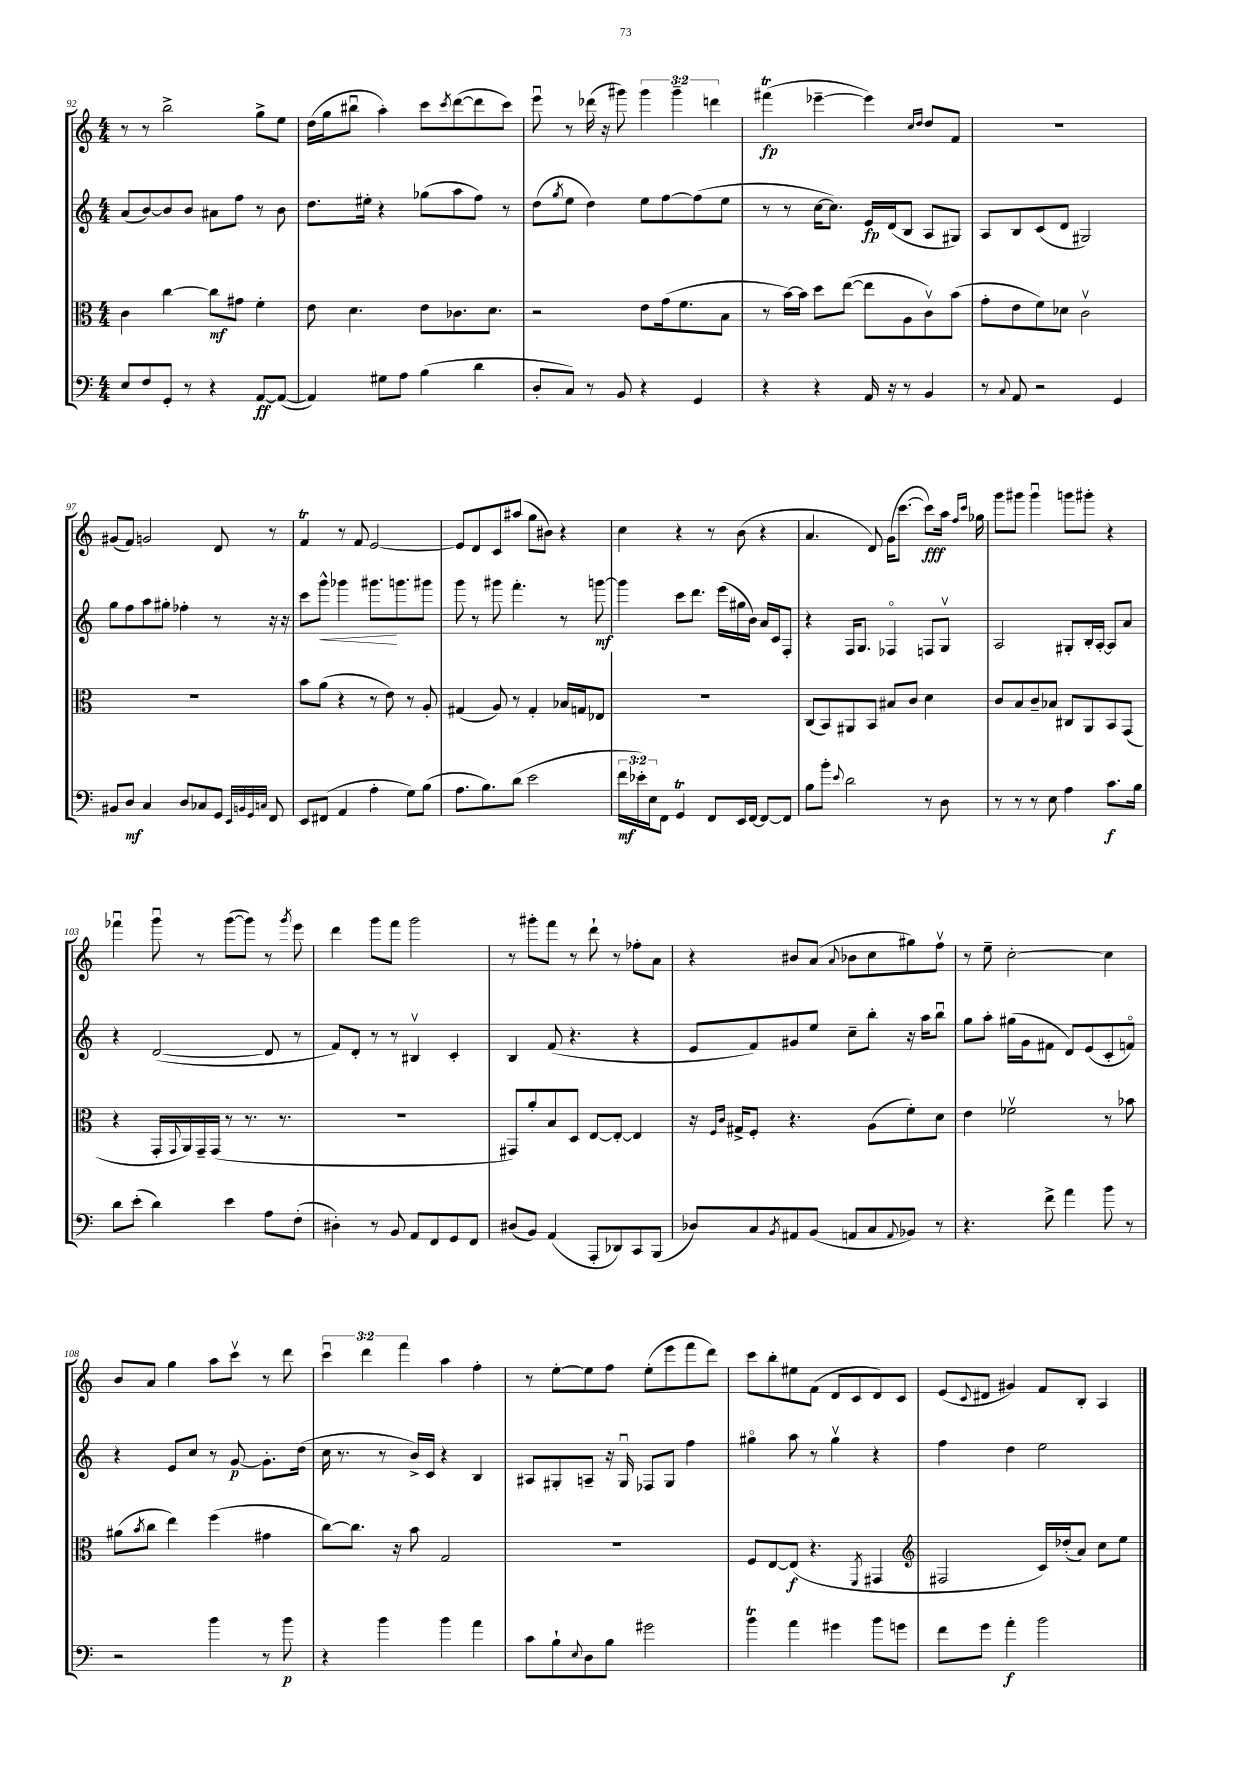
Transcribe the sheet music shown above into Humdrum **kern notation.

**kern	**kern	**kern	**kern
*staff4	*staff3	*staff2	*staff1
*clefF4	*clefC3	*clefG2	*clefG2
*k[]	*k[]	*k[]	*k[]
*M4/4	*M4/4	*M4/4	*M4/4
8E/L	4c\	(8a/L	8r
8F/	.	[8b/)	8r
8GG'/J	[4cc\	8b/]	2bb^\
8r	.	8b/J	.
4r	8cc\]L	8a#\L	.
.	8g#\J	8ff\J	.
[8AA/L	4f'\	8r	8gg^\L
(8AA/_J	.	8b\	8ee\J
=	=	=	=
4AA/])	8e\	8.dd\L	(16dd\LL
.	.	.	16gg\J
.	4.d\	.	8bb#u\J
.	.	16ee#'\Jk	.
8G#\L	.	4r	4aa'\)
8A\J	.	.	.
(4B\	8e\L	(8gg-\L	8ccc\L
.	.	.	8qccc/
.	8.c-\	8aa\	([8ddd\
4d\	.	8ff\J)	8ddd\]
.	8.d\J	.	.
.	.	8r	8ccc\J)
=	=	=	=
8D'/L	2r	(8dd\L	8eeeu\
.	.	8qgg/	.
8C/J)	.	8ee\J	8r
8r	.	4dd\)	(16ddd-\
.	.	.	16r
8BB/	.	.	8ggg#\)
4r	8e\L	8ee\L	6ggg#\
.	(16g\k	[8ff\	.
.	.	.	6ggg#~\
.	8.f\	.	.
4GG/	.	(8ff\]	.
.	.	.	6ddd\
.	8B\J	8ee\J	.
=	=	=	=
4r	8r	8r	(4fff#\
.	[16b\LL)	8r	.
.	16b\]JJ	.	.
4r	8dd\L	[16cc\LK	[4eee-~\
.	.	8.cc\]J)	.
.	([8ee\J	.	.
16AA/	8ee\]L	16e/LL	4eee-\])
16r	.	(16d/J	.
8r	8A\	8B/J	.
.	.	.	16qqcc/LL
.	.	.	16qqdd/JJ
4BB/	8cv\)	8A/L	8dd/L
.	(8b\J	8G#/J)	8f/J
=	=	=	=
8r	8g'\L	8A/L	1r
8qqC/	.	.	.
8AA/	8e\	8B/	.
2r	8f\)	(8c/	.
.	8d-\J	8d/J	.
.	2cv\	2G#/)	.
4GG/	.	.	.
=	=	=	=
8BB#/L	1r	8gg\L	(8g#/L
8D/J	.	8ff\	8f/J)
4C/	.	8aa\	2g/
.	.	8gg#'\J	.
8D/L	.	4ff-'\	.
8C-/	.	.	.
8GG/J	.	8r	8d/
32qqEE/LLL	.	.	.
32qqBB/	.	.	.
32qqGG/	.	.	.
32qqC/JJJ	.	.	.
8FF/	.	16r	8r
.	.	16r	.
=	=	=	=
8EE/L	8b\L	8ccc\L	4f/
(8FF#/J	(8a\J	8ggg^^\J	.
4AA/	4r	4ggg-\	8r
.	.	.	8f/
4A'\	8r	8.ggg#\L	[2e/
.	8e\)	.	.
.	.	8.ggg\	.
8G\L)	8r	.	.
(8B\J	8A'/	8ggg#\J	.
=	=	=	=
8.A\L	(4G#/	8ggg\	8e/]L
.	.	8r	8d/
8.B\)	.	.	.
.	8A/)	8ggg#\	8c/
(8d\J	8r	4.fff'\	(8aa#/J
2e\	4G#'/	.	8gg\L
.	.	.	8b#\J)
.	16B-/LL	8r	4r
.	16G/J	.	.
.	8E-/J	[8ggg\	.
=	=	=	=
24f\LL	1r	4ggg\]	4cc\
24e-'\)	.	.	.
24E\J	.	.	.
8FF\J	.	.	.
4GG/	.	8ccc\L	4r
.	.	8.ddd\J	.
8FF/L	.	.	8r
.	.	(16eee\LL	.
16EE/L	.	16gg#\	(8b\
[16FF/JJ	.	16b\JJ)	.
8FF/_L	.	16a/LL	4r
.	.	16c/J	.
8FF/]J	.	8F'/J	.
=	=	=	=
8B\L	(8C/L	4r	4.a/
8b'\J	8BB/)	.	.
8qqe/	.	.	.
2d\	8AA#/	16F/LK	.
.	.	8.G/J	.
.	8BB/J	.	8d/)
.	8B#/L	4F-o/	(16g\LK
.	.	.	[8.ccc\J
.	8c/J	.	.
8r	4d\	8F/L	8ccc\]L)
8D\	.	8Gv/J	16aa\Jk
.	.	.	16qqff/LL
.	.	.	16qqccc/JJ
.	.	.	16gg-\
=	=	=	=
8r	8c/L	2A/	8ggg\L
8r	8B/	.	8ggg#\J
8r	8c~/	.	4ggg#u\
8E\	8B-/J	.	.
4A\	8C#/L	8G#'/L	8ggg\L
.	8AA/	16B'/L	8ggg#'\J
.	.	[16A'/JJ	.
8.c\L	8BB/	8A/]L	4r
.	(8GG/J	8a/J	.
16B\Jk	.	.	.
=	=	=	=
8d\L	4r	4r	4fff-u\
(8e'\J	.	.	.
4d\)	16GG'/LL	([2d/	8gggu\
.	8qqGG/	.	.
.	16AA/)	.	.
.	16GG~/	.	8r
.	(16GG/JJ	.	.
4e\	8r	.	([8ggg\L
.	8.r	.	8ggg\]J)
8A\L	.	8d/]	8r
.	8.r	.	.
.	.	.	8qggg/
(8F'\J	.	8r	8eee\
=	=	=	=
4D#'\)	1r	8f/L)	4ddd\
.	.	8d'/J	.
8r	.	8r	8ggg\L
8BB/	.	8r	8fff\J
8AA/L	.	4B#v/	2ggg\
8FF/	.	.	.
8GG/	.	4c'/	.
8FF/J	.	.	.
=	=	=	=
(8D#/L	8GG#/L)	4B/	8r
8BB/J)	8a'/	.	8ggg#'\L
(4AA/	8B/	(8f/	8fff\J
.	8D/J	4.r	8r
8AAA'/L	[8E/L	.	8ddd`\
8DD-/)	8E'/_J	.	8r
8CC/	4E/]	4r	8ff-'\L
(8BBB/J	.	.	8a\J
=	=	=	=
8D-/L)	16r	8e/L	4r
.	16qqF/LL	.	.
.	16qqc/JJ	.	.
.	16G#^/LK	.	.
8C/	8F'/J	8f/)	.
8qBB/	.	.	.
8AA#/	4.r	8g#/	8b#/L
(8BB/J	.	8ee/J	(8a/J
.	.	.	8qqa/
8AA/L	.	8cc~\L	8b-\L
8C/	(8A\L	8bb'\J	8cc\
8qqAA/	.	.	.
8BB-/J)	8f'\)	16r	8gg#\)
.	.	16aa\LK	.
8r	8d\J	8bbu\J	8ffv\J
=	=	=	=
4.r	4e\	8gg\L	8r
.	.	8aa'\J	8ee~\
.	2f-v\	(16gg#\LL	[2cc'\
.	.	16g\J	.
8f^\	.	8f#\J	.
4a\	.	8d/L)	.
.	.	(8e/	.
8b\	8r	8c'/	4cc\]
8r	8b-\	8fo/J)	.
=	=	=	=
2r	(8a#\L	4r	8b/L
.	8qb/	.	.
.	8cc\J	.	8a/J
.	4ee\)	8e/L	4gg\
.	.	8cc/J	.
4b\	(4ff\	8r	8aa\L
.	.	[8g/	8cccv\J
8r	4g#\	8.g'\]L	8r
8b\	.	.	8ddd\
.	.	(16dd\Jk	.
=	=	=	=
4r	[8cc\L)	16cc\	6cccu\
.	.	8.r	.
.	8.cc\]J	.	.
.	.	.	6ddd\
4b\	.	8r	.
.	16r	.	.
.	.	.	6fff\
.	8b\	16b^/LL)	.
.	.	16c/JJ	.
4b\	2G/	4r	4aa\
4a\	.	4B/	4ff'\
=	=	=	=
8c\L	1r	8A#/L	8r
8B`\	.	8G#'/	[8ee'\L
8qqE/	.	.	.
8D\	.	8A~/J	8ee\]
8B\J	.	16r	8ff\J
.	.	16G#u/	.
2g#\	.	8F-/L	(8ee'\L
.	.	8G#/J	8eee\
.	.	4ff\	8fff\
.	.	.	8ddd\J)
=	=	=	=
4b\	8F/L	4gg#o\	8ccc\L
.	[8E/	.	8bb'\
4a\	(8E/]J	8aa\	8ee#\
.	4.r	8r	(8f\J
4g#\	.	4gg#v\	8d/L
.	.	.	8c/
.	8qFF/	.	.
8b\L	4GG#/	4r	8d/)
8g\J	.	.	8c/J
=	=	=	=
*	*clefG2	*	*
8f\L	2F#/	4ff\	(8e/L
.	.	.	8qqc/
8g\J	.	.	8d#/J
4a'\	.	4dd\	4g#/)
2b\	16c/LL)	2ee\	8f/L
.	(16dd-'/J	.	.
.	8a/J)	.	8B'/J
.	8cc\L	.	4A/
.	8ee\J	.	.
==	==	==	==
*-	*-	*-	*-
